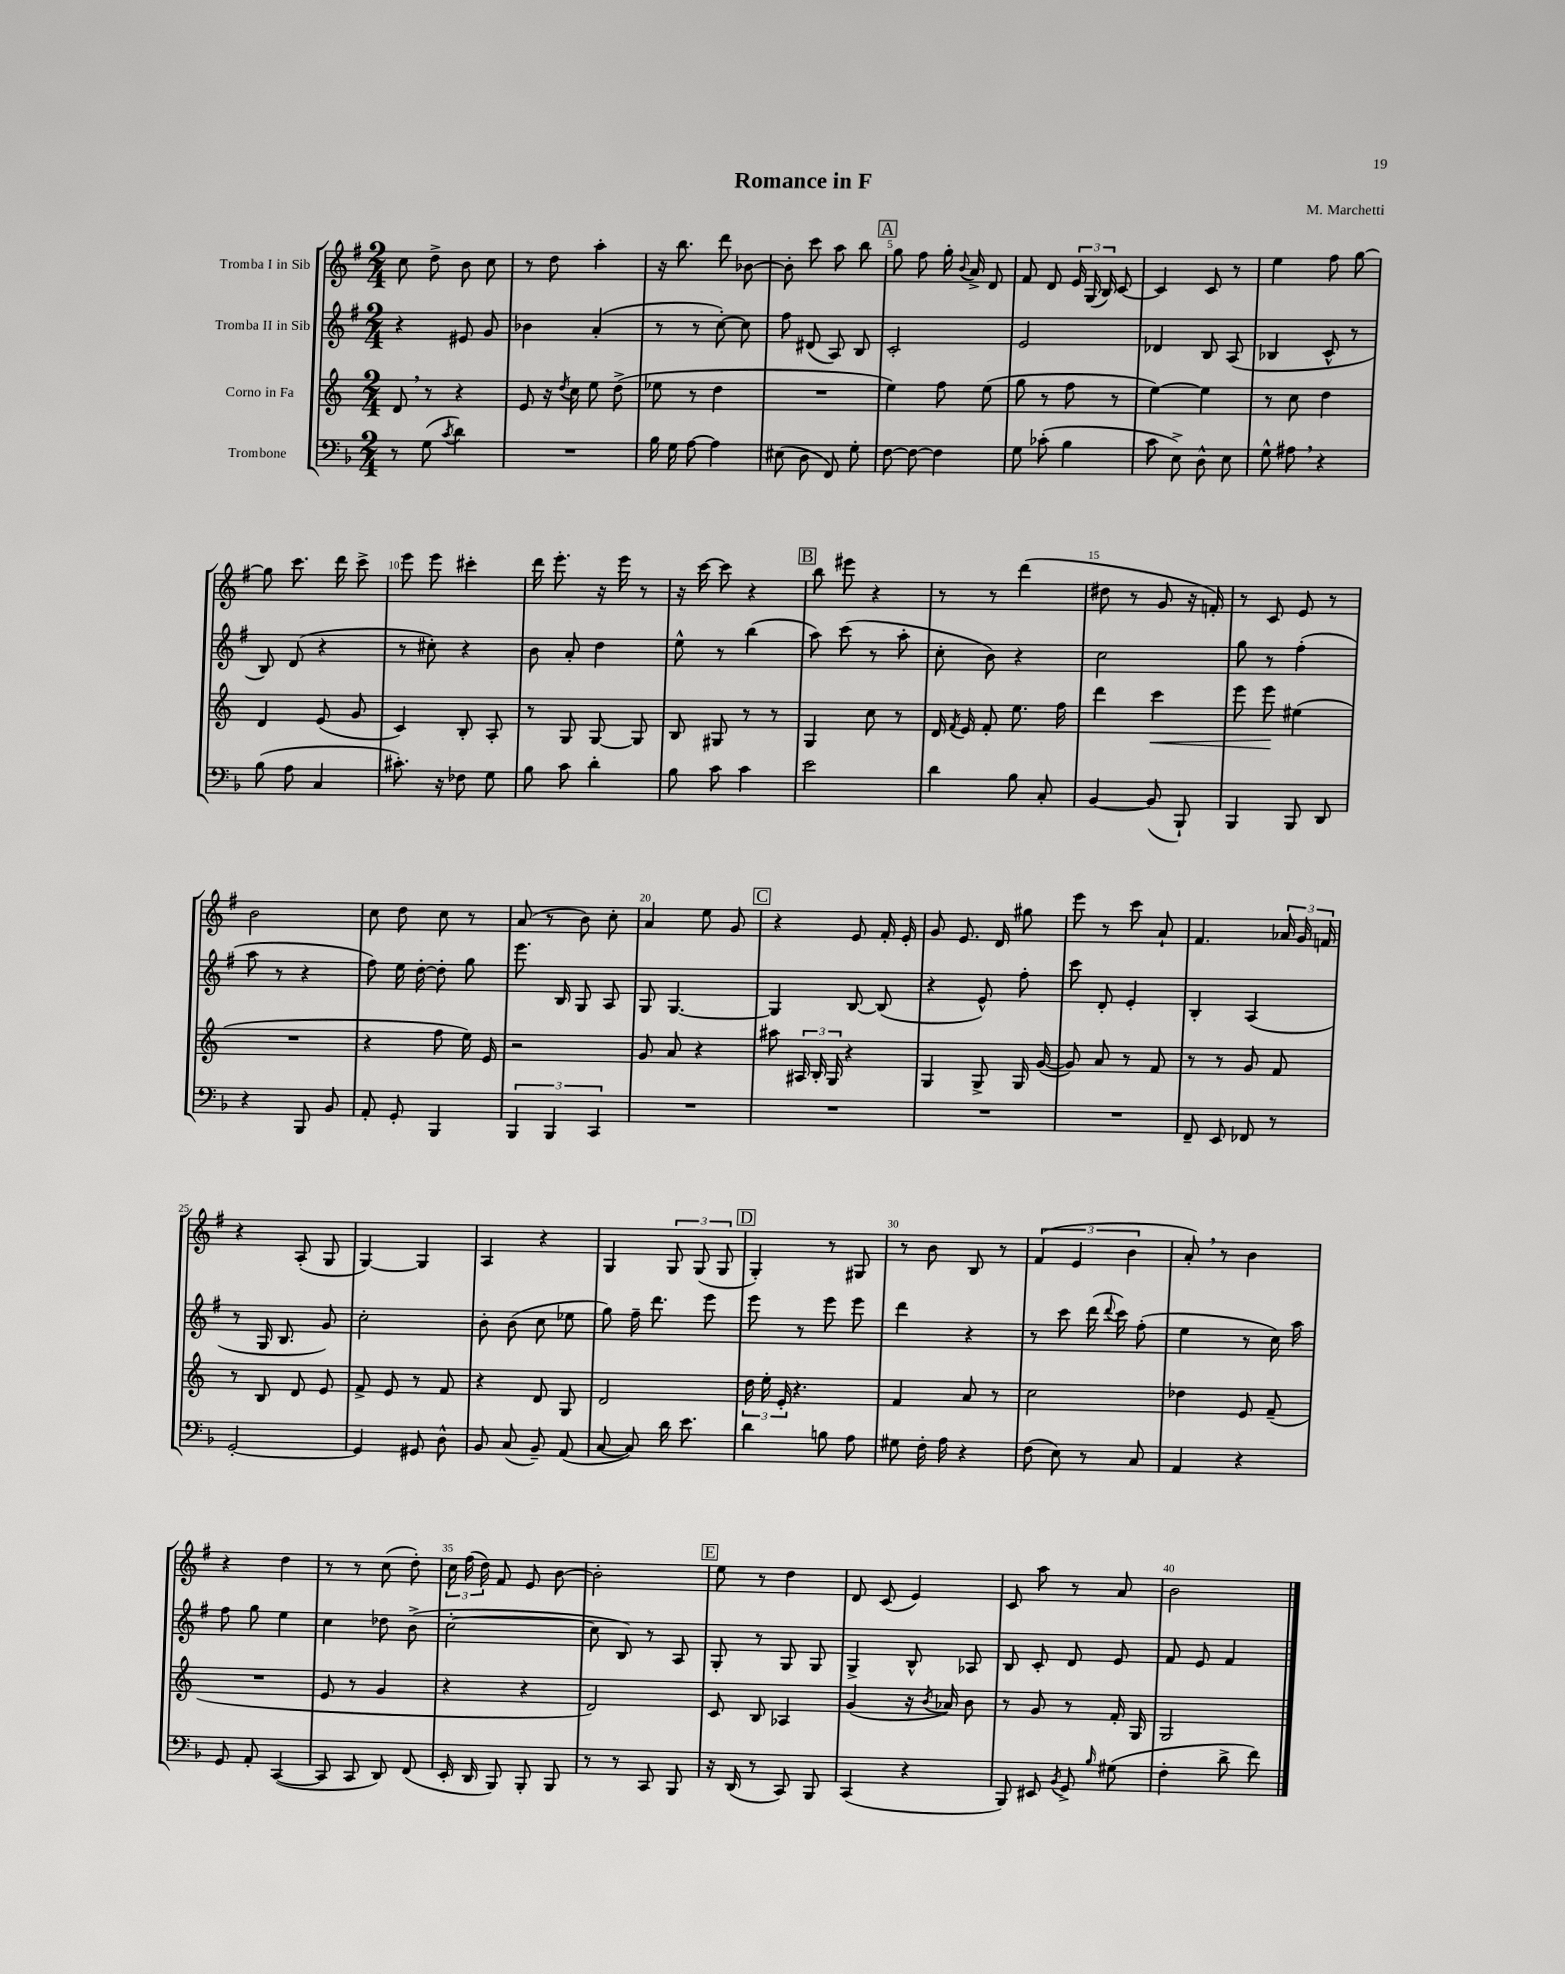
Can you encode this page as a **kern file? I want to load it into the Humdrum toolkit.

**kern	**kern	**kern	**kern
*staff4	*staff3	*staff2	*staff1
*clefF4	*clefG2	*clefG2	*clefG2
*k[b-]	*k[]	*k[f#]	*k[f#]
*M2/4	*M2/4	*M2/4	*M2/4
8r	8d	4r	8cc
(8G	8r	.	8dd^
8qc	.	.	.
4d)	4r	8e#	8b
.	.	8g	8cc
=	=	=	=
2r	8e	4b-	8r
.	16r	.	8dd
.	8qdd	.	.
.	16cc	.	.
.	8ee	(4a'	4aa'
.	(8dd^	.	.
=	=	=	=
16B-	8ee-	8r	16r
16G	.	.	8.bb
[8A	8r	8r	.
4A]	4dd	[8cc')	8ddd
.	.	8cc]	[8b-
=	=	=	=
(8E#	2r	8ff#	8b-']
8D	.	(8d#	8ccc
8FF)	.	8A)	8aa
8G'	.	8B	8bb
=	=	=	=
[8F	4ee)	2c'	8gg
8F_	.	.	8ff#
4F]	8ff	.	16gg'
.	.	.	8qqb
.	.	.	16a^
.	(8ee	.	8d
=	=	=	=
8G	8gg	2e	8f#
(8c-'	8r	.	8d
4B-	8ff	.	24e
.	.	.	(24G
.	.	.	24B)
.	8r	.	[8c
=	=	=	=
8c	[4ee)	4d-	4c]
8E^)	.	.	.
8D^^	4ee]	8B	8c
8E	.	(8A	8r
=	=	=	=
8G^^	8r	4B-	4ee
8A#	8cc	.	.
4r	4dd	8c^^	8ff#
.	.	8r	[8gg
=	=	=	=
(8B-	4d	8B)	8gg]
8A	.	(8d	8.ccc
4C	(8e	4r	.
.	.	.	16ddd
.	8g	.	8ccc^
=	=	=	=
8.c#')	4c)	8r	8eee
.	.	8cc#')	8eee
16r	.	.	.
8F-	8B'	4r	4ccc#'
8G	8A'	.	.
=	=	=	=
8B-	8r	8b	16ddd
.	.	.	8.eee'
8c	8G	8a'	.
4d'	[8G	4dd	16r
.	.	.	16eee
.	8G]	.	8r
=	=	=	=
8B-	8B	8ee^^	16r
.	.	.	[16ccc
8c	8G#	8r	8ccc]
4c	8r	(4bb	4r
.	8r	.	.
=	=	=	=
2e	4G	8aa)	8bb
.	.	(8ccc	8eee#
.	8cc	8r	4r
.	8r	8aa'	.
=	=	=	=
4d	16d	8cc'	8r
.	8qf	.	.
.	16e	.	.
.	8f'	8b)	8r
8B-	8.ee	4r	(4ddd
8C'	.	.	.
.	16ff	.	.
=	=	=	=
[4BB-	4ddd	2cc	8dd#
.	.	.	8r
(8BB-]	4ccc	.	8g
8BBB-`)	.	.	16r
.	.	.	16f')
=	=	=	=
4BBB-	8eee	8gg	8r
.	8eee	8r	8c
8BBB-	(4ee#	(4ff#'	8e
8DD	.	.	8r
=	=	=	=
4r	2r	8aa	2b
.	.	8r	.
8BBB-	.	4r	.
8BB-	.	.	.
=	=	=	=
8AA'	4r	8ff#)	8cc
8GG'	.	16ee	8dd
.	.	[16dd'	.
4BBB-	8ff	8dd']	8cc
.	16ee)	8gg	8r
.	16e	.	.
=	=	=	=
6BBB-	2r	8.eee	(8a
.	.	.	8r
6BBB-	.	.	.
.	.	16B	.
.	.	8G	8b)
6CC	.	.	.
.	.	8A	8cc'
=	=	=	=
2r	8g	8G	4a
.	8a	[4.G	.
.	4r	.	8ee
.	.	.	8g
=	=	=	=
2r	8aa#	4G]	4r
.	24A#	.	.
.	24B'	.	.
.	24G	.	.
.	4r	[8B	8e
.	.	(8B]	16f#'
.	.	.	16e'
=	=	=	=
2r	4G	4r	8g
.	.	.	8.e
.	8G^	8e^^)	.
.	.	.	16d
.	16G	8ff#'	8gg#
.	([16g	.	.
=	=	=	=
2r	8g])	8ccc	8eee
.	8a	8d'	8r
.	8r	4e'	8ccc
.	8f	.	8a`
=	=	=	=
8FF~	8r	4B'	4.f#
8EE	8r	.	.
8FF-	8g	(4A	.
8r	8f	.	24a-
.	.	.	24g
.	.	.	24f
=	=	=	=
[2GG'	8r	8r	4r
.	8B	16G	.
.	.	8.B	.
.	8d	.	(8A'
.	8e	8g)	8G
=	=	=	=
4GG]	8f^	2cc'	[4G)
.	8e	.	.
8GG#	8r	.	4G]
8D^^	8f	.	.
=	=	=	=
8BB-	4r	8b'	4A
(8C	.	(8b	.
8BB-~)	8d	8cc	4r
(8AA	8G	8ee-	.
=	=	=	=
[8C	2d	8gg)	4G
8C])	.	16ff#~	.
.	.	8.ddd	.
16d	.	.	12G
8.e	.	.	.
.	.	.	(12G
.	.	8eee	.
.	.	.	12G
=	=	=	=
4d	24dd	8eee	4G')
.	24ee'	.	.
.	24e'	.	.
.	4.r	8r	.
8B	.	8eee	8r
8A	.	8eee	8G#
=	=	=	=
8G#	4f	4ddd	8r
16F'	.	.	8b
16A	.	.	.
4r	8a	4r	8B
.	8r	.	8r
=	=	=	=
(8F	2cc	8r	(6f#
8E)	.	8ccc	.
.	.	.	6e
8r	.	(16ddd	.
.	.	8qqddd	.
.	.	16ccc)	.
.	.	.	6b
8C	.	(8ff#'	.
=	=	=	=
4AA	4dd-	4ee	8a')
.	.	.	8r
4r	8e	8r	4b
.	(8f~	16cc)	.
.	.	16aa	.
=	=	=	=
8GG	2r	8ff#	4r
8AA'	.	8gg	.
([4CC	.	4ee	4dd
=	=	=	=
8CC]	8e	4cc	8r
8CC	8r	.	8r
8DD)	4g	8dd-	(8cc
(8FF	.	(8b^	8dd')
=	=	=	=
16EE'	4r	[2cc'	24cc
.	.	.	(24ff#
16DD	.	.	.
.	.	.	24dd)
8BBB-)	.	.	8f#
8BBB-'	4r	.	8e
8BBB-	.	.	[8b
=	=	=	=
8r	2d)	8cc]	2b']
8r	.	8B)	.
8CC	.	8r	.
8BBB-	.	8A	.
=	=	=	=
16r	8c	8G'	8ee
(16DD	.	.	.
8r	8B	8r	8r
8CC)	4A-	8G	4dd
8BBB-	.	8G	.
=	=	=	=
(4CC	(4g	4G^	8d
.	.	.	(8c
4r	16r	8B^^	4e)
.	8qb	.	.
.	16a-)	.	.
.	8b	8A-	.
=	=	=	=
8BBB-)	8r	8B	8c
8EE#	8g	8c'	8aa
8qBB-	.	.	.
8GG^	8r	8d	8r
16qqB-	.	.	.
(8G#	16f'	8e	8a
.	16G	.	.
=	=	=	=
4F'	2G	8f#	2b
.	.	8e	.
8d^	.	4f#	.
8f)	.	.	.
==	==	==	==
*-	*-	*-	*-
